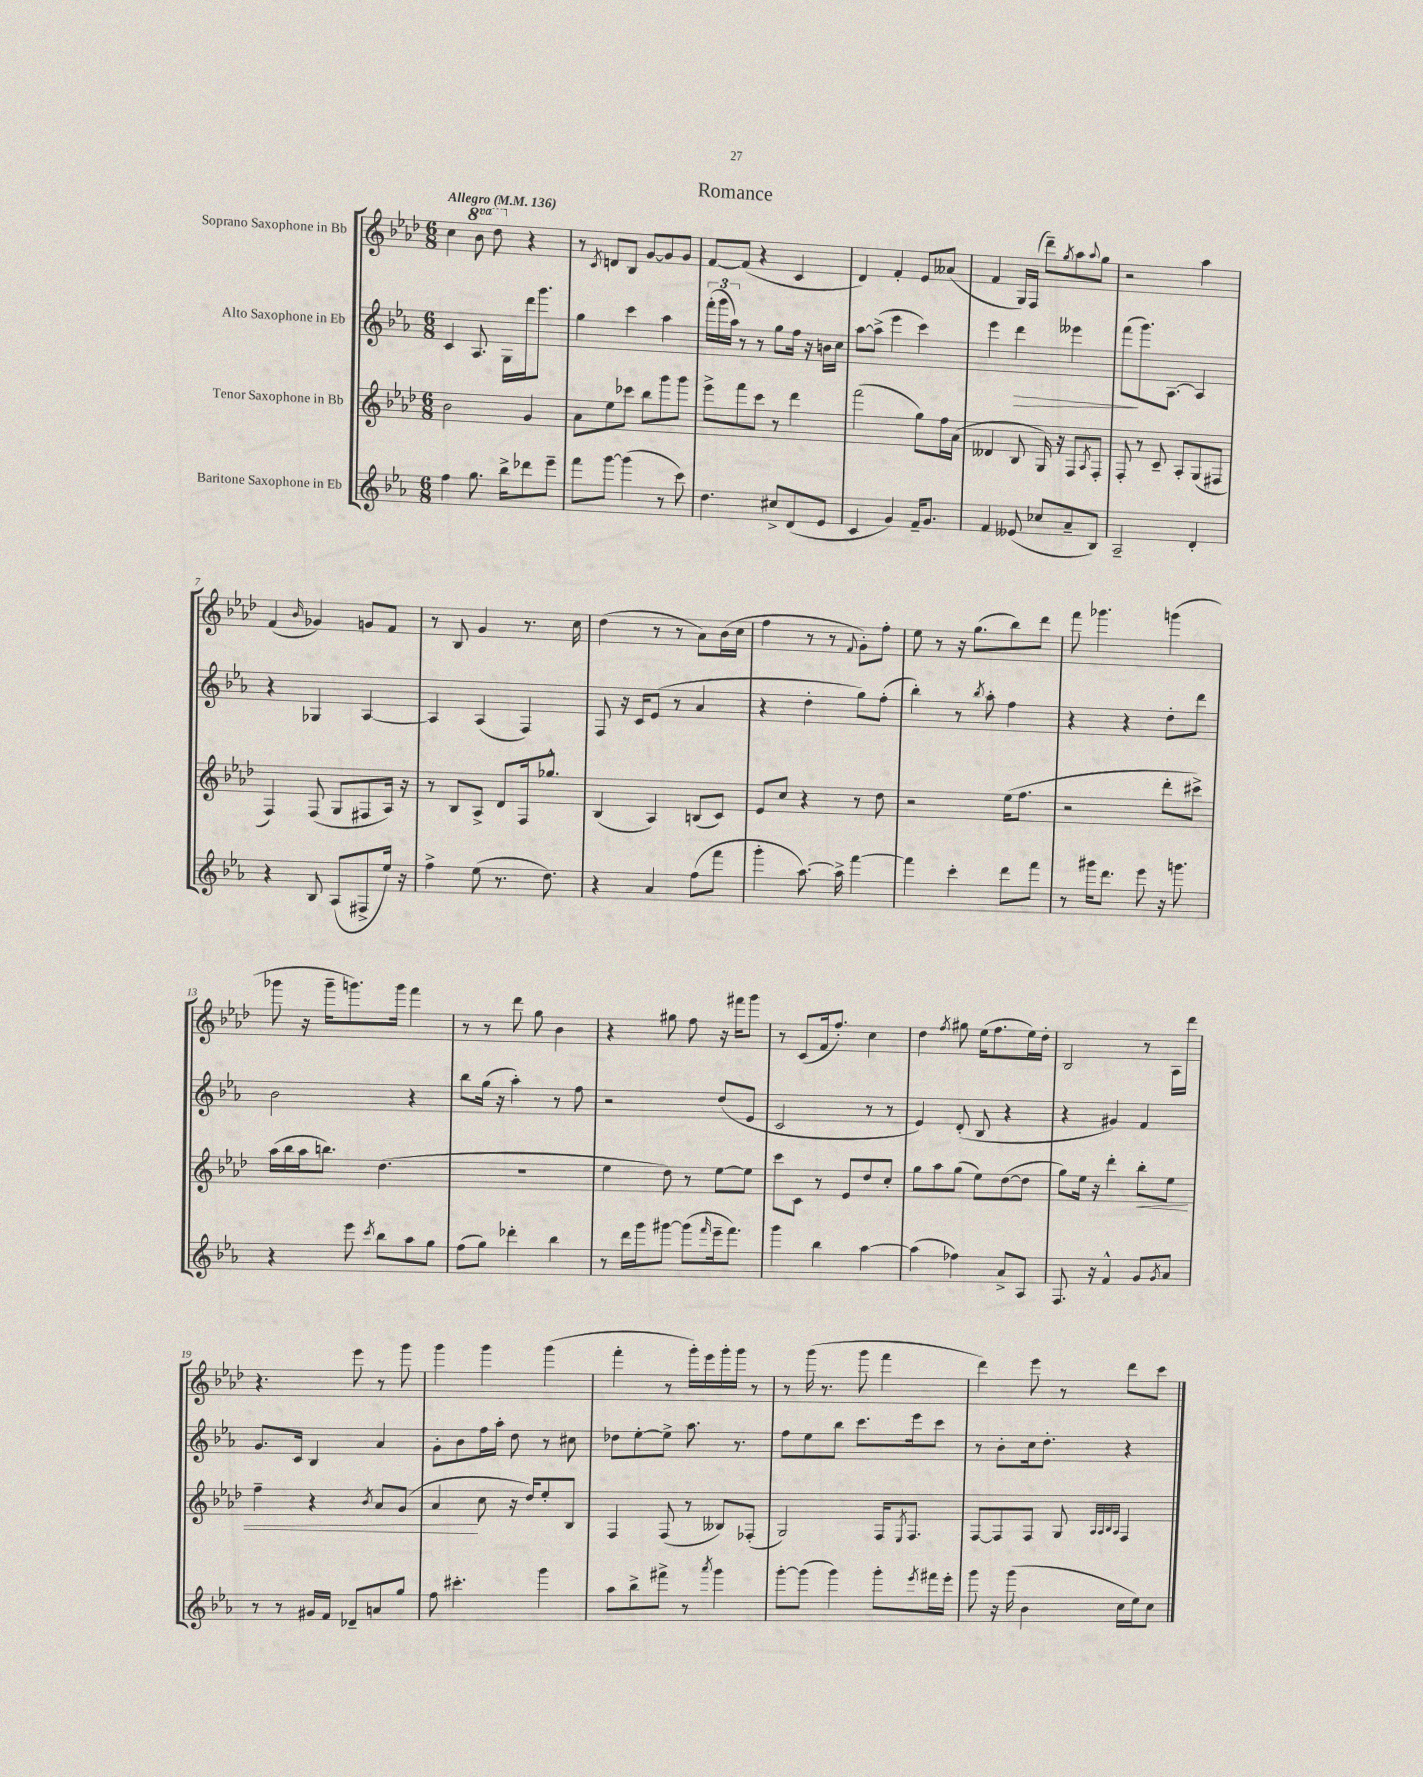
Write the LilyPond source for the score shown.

\header { title = "Romance" }
<<
\new StaffGroup <<
\new Staff = "s0" \with { instrumentName = "Soprano Saxophone in Bb" } {
    \clef treble \key aes \major \numericTimeSignature \time 6/8 \set Staff.ottavationMarkups = #ottavation-simple-ordinals \tempo "Allegro" 4 = 136
    c''4 \ottava #1 bes''8 des'''8 \ottava #0 r4 |
    r8 \acciaccatura { c'8 } d'8 bes8 g'8~ g'8 g'8 |
    f'8~ f'8( r4 c'4 |
    des'4) f'4-. ees'8 aeses'8( |
    f'4 g16) f16( des'''8--) \acciaccatura { g''8 } aes''8 \appoggiatura { aes''8 } g''8 |
    r2 aes''4 |
    f'4( \grace { bes'16 } ges'4) g'8 f'8 |
    r8 bes8 g'4 r8. c''16 |
    des''4( r8 r8 aes'8) bes'16( c''16 |
    f''4 r8 r8 \appoggiatura { f'8 } g'8-.) f''8-. |
    ees''8 r8 r16 g''8.( bes''8) des'''8 |
    f'''8 ges'''4. g'''4( |
    ges'''8 r16 ges'''16-- g'''8.) g'''16 f'''4 |
    r8 r8 des'''8 g''8 bes'4 |
    r4 gis''8 f''8 r16 fis'''16 g'''8 |
    r8 c'8( f'16 f''8.-.) c''4 |
    des''4 \acciaccatura { f''8 } gis''8 ees''16( f''8. ees''16) des''16-. |
    bes2 r8 aes16 des'''16 |
    r4. ees'''8 r8 g'''8 |
    g'''4 g'''4 g'''4( |
    f'''4-. r8 g'''16-.) ees'''16 g'''16-. g'''16 r8 |
    r8 g'''16( r8. g'''8 f'''4 |
    des'''4) ees'''8 r8 des'''8 c'''8 \bar "|." |
}
\new Staff = "s1" \with { instrumentName = "Alto Saxophone in Eb" } {
    \clef treble \key ees \major \numericTimeSignature \time 6/8
    c'4 aes8. g16 d'''16 g'''8. |
    g''4 c'''4 aes''4 |
    \tuplet 3/2 { f'''16-.( g'''16 aes''16) } r8 r8 g''8 f''16 r16 b'16 c''16 |
    aes''8~ aes''8->( ees'''4 c'''4) |
    ees'''4 d'''4\> eeses'''4 |
    f'''8\!( g'''8.) aes8.~ aes4 |
    r4 ges4 aes4~ |
    aes4 aes4( f4) |
    f8 r16 c'16 ees'8( r8 aes'4 |
    r4 d''4-. g''8) f''8-.( |
    bes''4-.) r8 \acciaccatura { bes''8 } aes''8-. f''4 |
    r4 r4 d''8-. d'''8 |
    bes'2 r4 |
    bes''8 g''16( r16 aes''4-.) r8 f''8 |
    r2 d''8( ees'8 |
    c'2 r8 r8 |
    ees'4) d'8-.( bes8 r4 |
    r4 gis'4) f'4 |
    g'8. c'16 bes4 aes'4 |
    g'8-. bes'8 f''16 aes''16-. d''8 r8 cis''8 |
    des''8 ees''8~-. ees''8-> aes''8. r8. |
    f''8 ees''8 bes''8 c'''8. ees'''16 c'''8 |
    r8 bes'8-. c''16 d''8.-. r4 \bar "|." |
}
\new Staff = "s2" \with { instrumentName = "Tenor Saxophone in Bb" } {
    \clef treble \key aes \major \numericTimeSignature \time 6/8
    bes'2 g'4 |
    aes'8 ees''8 ces'''8 bes''8 g'''8 g'''8 |
    ees'''8-> f'''8 c'''8 r8 des'''4 |
    f'''2( g''8) f''16 aes'16( |
    deses'4 bes8 g16) r16 f8 \acciaccatura { aes8 } f8-. |
    f8-. r8 c'8-- aes8-. g8( fis8 |
    f4) f8( g8 fis8 aes16) r16 |
    r8 bes8 aes8-> des'8 f16 ges''8.-^ |
    bes4( aes4) b8( c'8) |
    ees'8 c''8 r4 r8 des''8 |
    r2 ees''16( f''8. |
    r2 des'''8-. cis'''8->) |
    aes''16( bes''16 aes''16 b''8.) des''4.( |
    R2. |
    ees''4 des''8) r8 ees''8~ ees''8 |
    c'''8 c'8 r8 ees'8 des''8 c''8-. |
    g''8 aes''8 g''8( ees''8) des''8~( des''8 |
    g''8) ees''16 r16 des'''4-. bes''8-.\< ees''8 |
    f''4-- r4 \acciaccatura { bes'8 } aes'8 g'8( |
    aes'4\! c''8 r16 des''16) ees''8-. bes8 |
    f4 f8( r8 beses8) fes8-.( |
    g2) f16 \acciaccatura { ees8 } f8. |
    f8~ f8 f8 g8 \grace { aes32 aes32 bes32 aes32 } f4 \bar "|." |
}
\new Staff = "s3" \with { instrumentName = "Baritone Saxophone in Eb" } {
    \clef treble \key ees \major \numericTimeSignature \time 6/8
    f''4 g''8. bes''16-> des'''8 ees'''8-- |
    f'''8 g'''8~ g'''4( r8 c'''8) |
    d''4. cis''8-> d'8( ees'8 |
    c'4 g'4) f'16-- g'8. |
    f'4 eeses'8( ces''8 aes'8-- bes8) |
    aes2-- d'4-. |
    r4 bes8 aes8( fis8-> ees''16) r16 |
    f''4-> ees''8( r8. d''8.) |
    r4 aes'4 f''8( f'''8 |
    g'''4-. aes''8.~) aes''16-> f'''4~ |
    f'''4 c'''4-. d'''8 f'''8 |
    r8 gis'''16 d'''8. ees'''8 r16 g'''8. |
    r4 ees'''8 \acciaccatura { c'''8 } bes''8 aes''8 g''8 |
    f''8( g''8) des'''4-. bes''4 |
    r8 d'''16 g'''16 gis'''8~ gis'''8( \grace { f'''16 } ees'''16-- f'''8.) |
    g'''4 bes''4 aes''4~ |
    aes''4( fes''4) aes'8-> aes8 |
    f8. r16 f'4-^ g'8 \acciaccatura { g'8 } aes'8 |
    r8 r8 gis'16 f'16 des'8-- a'8 g''8 |
    f''8 cis'''4.-. g'''4 |
    aes''8 bes''8-> fis'''8-> r8 \acciaccatura { aes'''8 } g'''4 |
    g'''8~-. g'''8( g'''4) g'''8-. \acciaccatura { ees'''8 } fis'''16 ees'''16-. |
    g'''8 r16 g'''16( bes'4 c''16 ees''16) c''8 \bar "|." |
}
>>
>>
